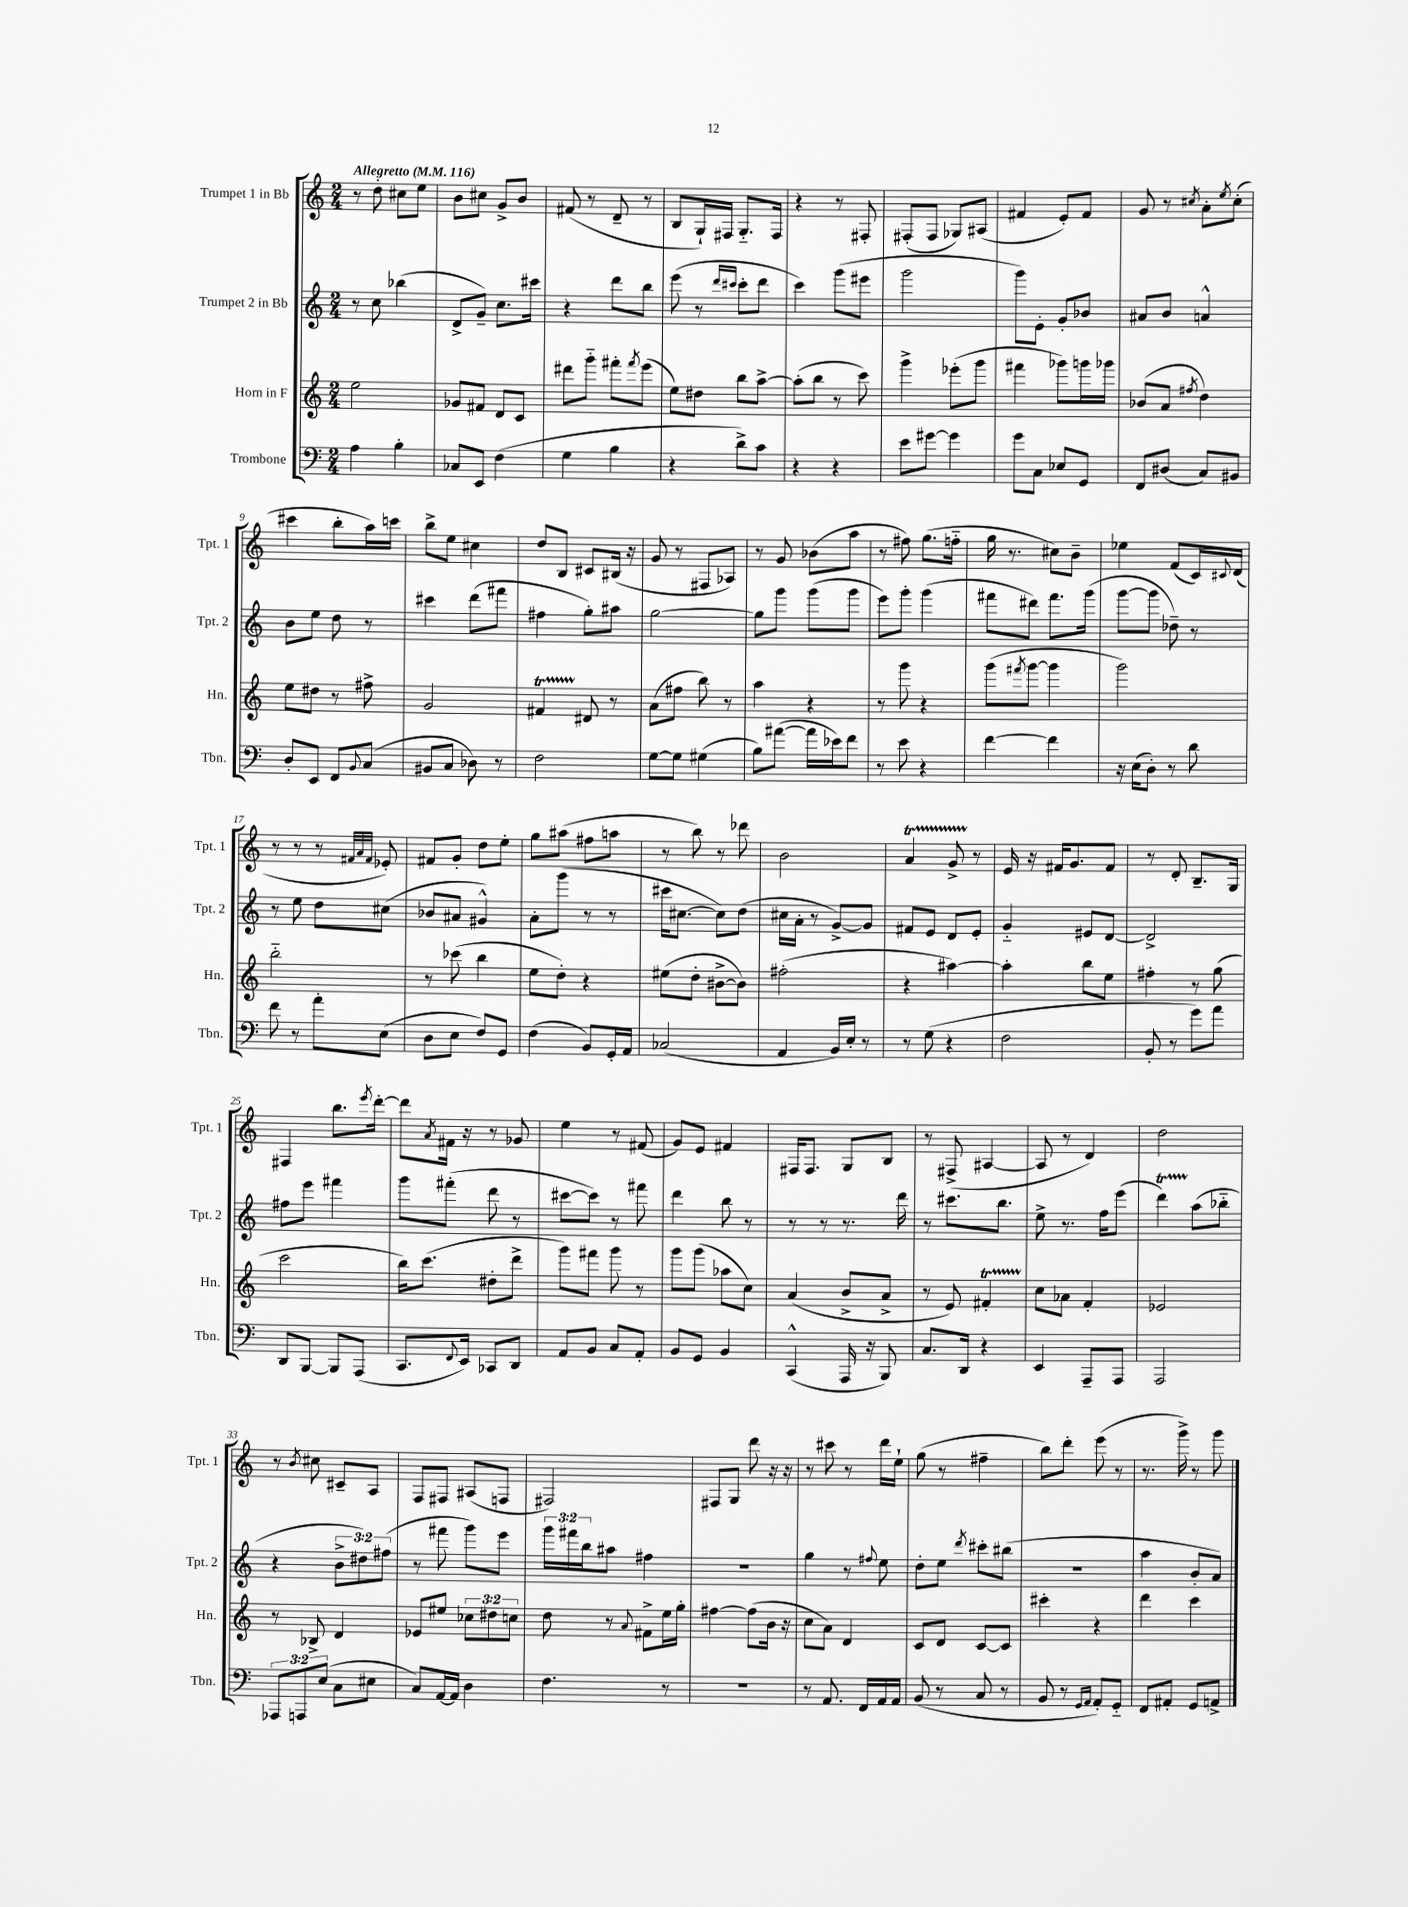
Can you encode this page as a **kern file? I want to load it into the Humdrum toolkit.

**kern	**kern	**kern	**kern
*staff4	*staff3	*staff2	*staff1
*clefF4	*clefG2	*clefG2	*clefG2
*k[]	*k[]	*k[]	*k[]
*M2/4	*M2/4	*M2/4	*M2/4
*MM116	*MM116	*MM116	*MM116
4A\	2ee\	8r	8r
.	.	8cc\	8dd'\
4B'\	.	(4bb-\	8cc#\L
.	.	.	8ee\J
=	=	=	=
8C-/L	8g-/L	8d^/L	8b\L
8EE/J	8f#/J	8g~/J)	8cc#\J
(4F\	8d/L	8.cc\L	8g^/L
.	8c/J	.	8b/J
.	.	16ccc#\Jk	.
=	=	=	=
4G\	8ddd#\L	4r	(8f#/
.	8ggg'~\J	.	8r
4B\	8fff#'\L	8ddd\L	8d~/
.	8qfff#/	.	.
.	(8eee\J	8bb\J	8r
=	=	=	=
4r	8ee\L)	(8eee\	8B/L
.	8dd#\J	8r	16G`/L)
.	.	.	16F#/JJ
.	.	16qqddd/LL	.
.	.	16qqccc#/JJ	.
8d^\L)	8bb\L	8ccc#'\L	8.G'~/L
8c\J	[8aa^\J	8ddd\J	.
.	.	.	16F#/Jk
=	=	=	=
4r	(8aa'\]L	4ccc\)	4r
.	8bb\J	.	.
4r	8r	(8ggg\L	8r
.	8ccc\)	8eee#\J	8F#'/
=	=	=	=
8e\L	4ggg^\	2ggg\	(8F#'/L
[8g#\J	.	.	8F#/J
4g#\]	(8eee-'\L	.	8G-/L)
.	8ggg\J	.	(8A#/J
=	=	=	=
8g\L	4fff#\	8ggg\L)	4f#/
8C\J	.	8e'\J	.
8E-/L	8ggg-\L)	8g'/L	8e'/L)
8GG/J	16ggg\L	8b-/J	8f#/J
.	16ggg-\JJ	.	.
=	=	=	=
8FF/L	(8b-/L	8a#/L	8g/
(8D#/J	8a/J	8b/J	8r
.	8qff#/	.	8qcc#/
8C/L)	4dd\)	4a^^/	8a'\L
.	.	.	8qee/
8BB#/J	.	.	(8cc#'\J
=	=	=	=
8D'/L	8ee\L	8b\L	4ccc#\
8EE/J	8dd#\J	8ee\J	.
8FF/L	8r	8dd\	8bb'\L
8qqBB/	.	.	.
(8C/J	8ff#^\	8r	16aa\L)
.	.	.	16ccc\JJ
=	=	=	=
8BB#/L	2g/	4ccc#\	8bb^\L
8C/J	.	.	8ee\J
8D-\)	.	(8ddd\L	4cc#\
8r	.	8fff#\J	.
=	=	=	=
2F\	4f#/	4ff#\	8dd/L
.	.	.	8B/J
.	8d#/	8gg'\L)	8c#/L
.	8r	8aa#\J	(16B#/Jk
.	.	.	16r
=	=	=	=
[8G\L	(8a\L	[2gg\	8g/
8G\]J	8ff#\J	.	8r
(4G#\	8bb\)	.	8F#/L
.	8r	.	8A-/J)
=	=	=	=
8B\L)	4aa\	8gg\]L	8r
([8a#\J	.	8ggg\J	8g/
16a#\]LL	4r	(8ggg\L	(8b-\L
16e-\J)	.	.	.
8f\J	.	8ggg\J	8aa\J
=	=	=	=
8r	8r	8eee\L)	8r
8e\	8ggg\	8ggg'\J	8ff#\)
4r	4r	(4ggg\	(8.gg\L
.	.	.	16ff'~\Jk
=	=	=	=
[4f\	(8ggg\L	8fff#\L	16gg\
.	.	.	8.r
.	8qfff#/	.	.
.	[8ggg\J	8ddd#\J)	.
4f\]	4ggg\]	8.fff#\L	8cc#\L)
.	.	.	8b~\J
.	.	(16ggg\Jk	.
=	=	=	=
16r	2ggg\)	[8ggg\L	4ee-\
(16E\LK	.	.	.
8D'\J)	.	8ggg\]J	.
8r	.	8dd-~\)	(8f/L
8d\	.	8r	16c/L)
.	.	.	8qqc#/
.	.	.	(16d/JJ
=	=	=	=
8f\	2bb'~\	8r	8r
8r	.	8ee\	8r
8a'\L	.	8dd\L	8r
.	.	.	32qqf#/LLL
.	.	.	32qqa/
.	.	.	32qqf#/JJJ
(8E\J	.	(8cc#\J	8e-'/)
=	=	=	=
8D\L	8r	8b-/L	8f#/L
8E\J	(8ccc-\	8a#/J	8g'/J
8F/L)	4bb\	4g#^^/)	8dd\L
8GG/J	.	.	8ee'\J
=	=	=	=
(4F\	8ee\L	8a'\L	8gg\L
.	8dd'\J)	(8ggg\J	(8aa#\J
8BB/L)	4r	8r	8ff#\L
16GG'/L	.	8r	8aa\J
16AA/JJ	.	.	.
=	=	=	=
(2C-/	(8ee#\L	16ccc#\LK	8r
.	.	[8.cc#\J	.
.	8dd'\J	.	8bb\)
.	[8b#^\L	8cc#\]L)	8r
.	8b#\]J)	(8dd\J	8ddd-\
=	=	=	=
4AA/	(2ff#'\	16cc#\LL	2b\
.	.	16a'\JJ	.
.	.	8r	.
16BB/LL)	.	[8g^/L)	.
16E'/JJ	.	.	.
8r	.	8g/]J	.
=	=	=	=
8r	4r	8f#/L	4a/
(8G\	.	8e/J	.
4r	[4aa#\)	8d/L	8g^/
.	.	8e'/J	8r
=	=	=	=
2F\	4aa#'\]	4g'~/	16e/
.	.	.	16r
.	.	.	16f#/LK
.	.	.	8.g/
.	8bb\L	8e#/L	.
.	8ee\J	[8d/J	8f#/J
=	=	=	=
8BB'/	4ff#'\	2d^/]	8r
8r	.	.	8d'/
8g\L)	8r	.	8.B~/L
8a\J	(8gg\	.	.
.	.	.	16G/Jk
=	=	=	=
8DD/L	2ccc\	8ff#\L	4F#/
[8BBB/J	.	8eee\J	.
8BBB/]L	.	4fff#\	8.bb\L
(8AAA/J	.	.	.
.	.	.	8qeee/
.	.	.	[16ddd'\Jk
=	=	=	=
8.CC/L	16bb\LK)	8ggg\L	8ddd\]L
.	(8.ccc\J	.	.
.	.	.	8qa/
.	.	(8fff#'\J	16f#\Jk
8qqFF/	.	.	.
16EE/Jk)	.	.	16r
8CC-/L	8dd#'\L	8ddd\	8r
8DD/J	8ddd^\J	8r	8g-/
=	=	=	=
8AA/L	8ggg\L)	[8ccc#\L	4ee\
8BB/J	8fff#\J	8ccc#\]J)	.
8C/L	8ggg\	8r	8r
8AA'/J	8r	8fff#\	(8f#/
=	=	=	=
8BB/L	8ggg\L	4ddd\	8g/L)
8GG/J	(8ggg\J	.	8e/J
4BB/	8aa-\L	8bb\	4f#/
.	8cc\J)	8r	.
=	=	=	=
(4CC^^/	(4a/	8r	16F#/LK
.	.	.	8.F#/J
.	.	8r	.
16AAA/	8b^/L	8.r	8G/L
16r	.	.	.
8BBB/)	8a^/J	.	8B/J
.	.	16ddd\	.
=	=	=	=
8.C/L	8r	8r	8r
.	8e/)	8.ccc#\L	(8F#^/
16DD/Jk	.	.	.
4r	4f#'/	.	[4A#/
.	.	8.bb\J	.
=	=	=	=
4EE/	8cc\L	8ee^\	8A#/]
.	8a-\J	8.r	8r
8AAA~/L	4f'/	.	4d/)
.	.	16ff\LK	.
8AAA/J	.	(8eee\J	.
=	=	=	=
2AAA/	2e-/	4ddd\)	2dd\
.	.	(8aa\L	.
.	.	8bb-'~\J	.
=	=	=	=
12AAA-/L	8r	4r	8r
12AAA/	.	.	.
.	.	.	8qb/
.	8B-^/	.	8cc#\
(12E/J	.	.	.
8C\L	4d/	12b^\L	8c#~/L
.	.	12dd#\)	.
8E#\J	.	.	8A/J
.	.	(12ff#\J	.
=	=	=	=
8C/L)	8e-/L	8r	8F/L
[16AA/L	8ee#/J	8fff#\	8F#/J
16AA/]JJ	.	.	.
4D\	12cc-\L	8ggg\L)	(8A#/L
.	12dd#\	.	.
.	.	8eee\J	8F/J
.	12cc\J	.	.
=	=	=	=
4.F\	8dd\	24ggg\LL	2F#/)
.	.	24fff#\	.
.	.	24bb\J	.
.	8r	8aa#\J	.
.	8qqa/	.	.
.	8f#^\L	4ff#\	.
8r	16ee\L	.	.
.	16gg'\JJ	.	.
=	=	=	=
2r	[4ff#\	2r	8F#/L
.	.	.	8G/J
.	(8ff#\]L	.	8ddd\
.	16b\Jk	.	16r
.	16r	.	16r
=	=	=	=
8r	8cc\L	4gg\	8r
8.AA/	8a\J)	.	8ccc#\
.	4d/	8r	8r
16FF/LL	.	.	.
.	.	8qqff#/	.
16AA/	.	8ee\	16ddd\LL
16AA/JJ	.	.	16ee`\JJ
=	=	=	=
(8BB/	8c/L	8dd'\L	(8gg\
8r	8d/J	8ee\J	8r
.	.	8qddd/	.
8C/	[8c/L	8ccc#'\L	4ff#~\
8r	8c/]J	(8bb#\J	.
=	=	=	=
8BB/	4ccc#'\	2r	8bb\L)
8r	.	.	8ddd'\J
16qqGG/LL	.	.	.
16qqAA/JJ	.	.	.
8AA'/L)	4r	.	(8eee\
8GG'~/J	.	.	8r
=	=	=	=
8FF/L	4ddd\	4aa\	8.r
8AA#'/J	.	.	.
.	.	.	16ggg^\)
8GG/L	4ccc\	8b'/L	8r
8AA^/J	.	8a/J)	8ggg\
==	==	==	==
*-	*-	*-	*-
